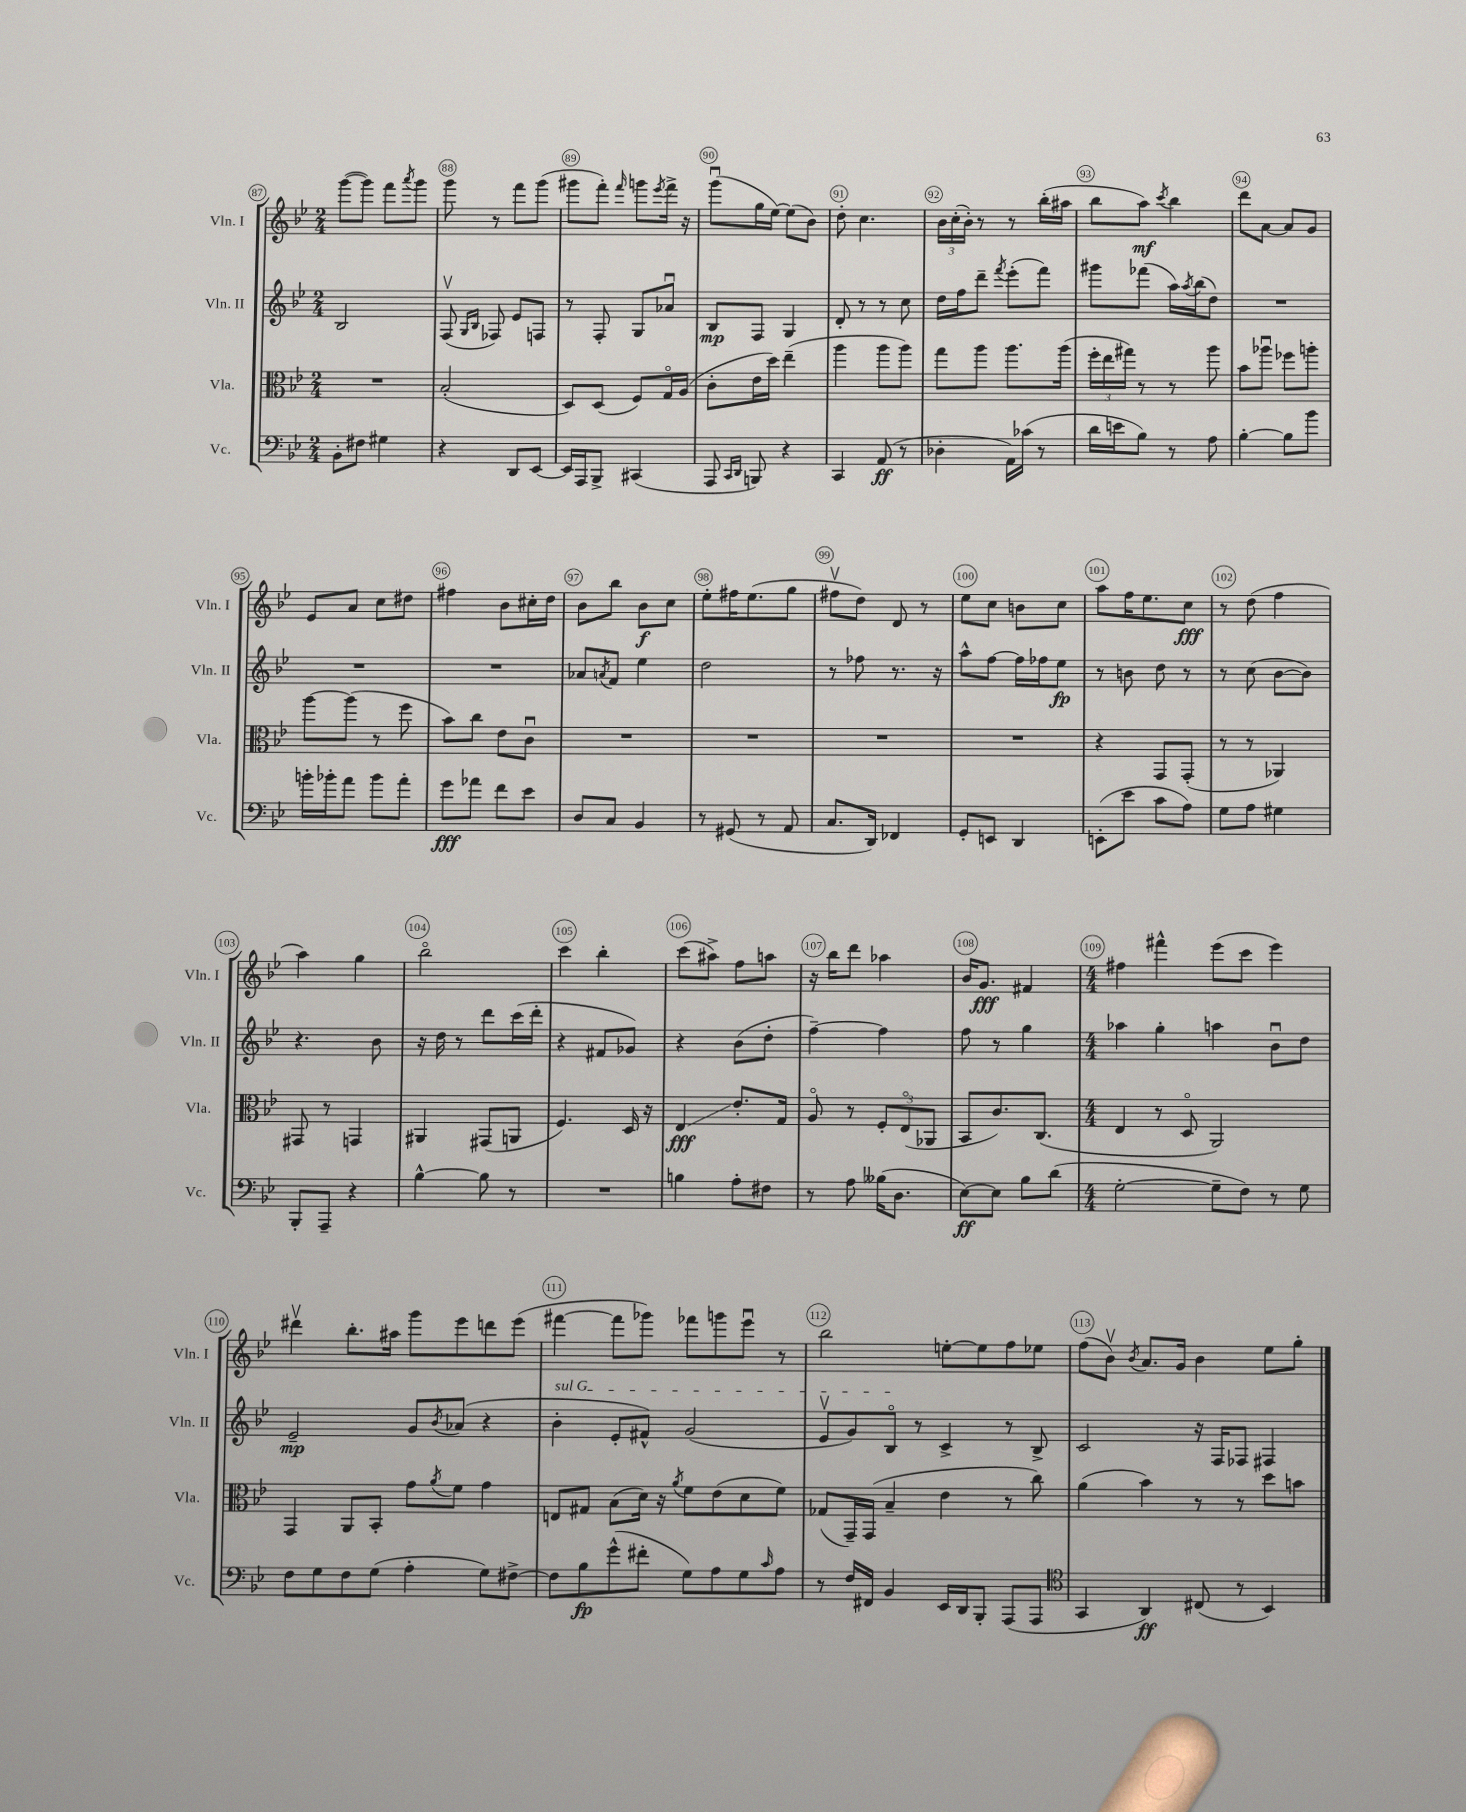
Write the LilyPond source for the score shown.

<<
\new StaffGroup <<
\new Staff = "s0" \with { instrumentName = "Vln. I" shortInstrumentName = "Vln. I" } {
    \clef treble \key bes \major \numericTimeSignature \time 2/4
    g'''8~( g'''8) f'''8 \acciaccatura { a'''8 } g'''8 |
    g'''8 r8 f'''8 g'''8( |
    gis'''8 f'''8-.) \grace { f'''16 } g'''8 \acciaccatura { ees'''8 } f'''16-> r16 |
    g'''8\downbow( g''16 ees''16~) ees''8( bes'8) |
    d''8-. c''4. |
    \tuplet 3/2 { bes'16 c''16-.( bes'16-.) } r8 r8 bes''16-.( ais''16 |
    bes''8 a''8\mf) \acciaccatura { c'''8 } bes''4 |
    d'''8 a'8~ a'8 g'8 |
    ees'8 a'8 c''8 dis''8 |
    fis''4 bes'8 cis''16-. d''16 |
    bes'8 bes''8 bes'8\f c''8 |
    ees''8-. fis''16 ees''8.( g''8 |
    fis''8\upbow d''8) d'8 r8 |
    ees''8 c''8 b'8 c''8 |
    a''8 f''16 ees''8. c''8\fff |
    r8 d''8( f''4 |
    a''4) g''4 |
    bes''2\flageolet |
    c'''4 bes''4-. |
    c'''8( ais''8->) f''8 a''8 |
    r16 bes''16 d'''8 aes''4 |
    bes'16 g'8.\fff fis'4 |
    \numericTimeSignature \time 4/4 fis''4 fis'''4-^ ees'''8( c'''8 ees'''4) |
    dis'''4\upbow bes''8.-. ais''16 g'''8 ees'''8 d'''8 ees'''8( |
    fis'''4~ fis'''8 ges'''8) fes'''8 g'''8 ees'''8\downbow r8 |
    bes''2 e''8~-. e''8 f''8 ees''8 |
    f''8( bes'8\upbow) \acciaccatura { bes'8 } a'8. g'16 bes'4 ees''8 g''8-. \bar "|." |
}
\new Staff = "s1" \with { instrumentName = "Vln. II" shortInstrumentName = "Vln. II" } {
    \clef treble \key bes \major \numericTimeSignature \time 2/4
    bes2 |
    f8\upbow( \grace { g16 bes16 } fes8) ees'8 f8 |
    r8 f8-. g8 aes'8\downbow |
    bes8\mp f8 g4 |
    d'8-. r8 r8 c''8 |
    d''16 f''16 d'''8-- \acciaccatura { f'''8 } ees'''8-.( f'''8) |
    gis'''8 fes'''8( a''16) \acciaccatura { a''8 } bes''16( d''8) |
    R2 |
    R2 |
    R2 |
    aes'8 \acciaccatura { a'8 } f'8 ees''4 |
    d''2 |
    r8 fes''8 r8. r16 |
    a''8-^ f''8~ f''16 fes''16 ees''8\fp |
    r8 b'8 d''8 r8 |
    r8 c''8( bes'8~ bes'8) |
    r4. bes'8 |
    r16 d''16 r8 d'''8 c'''16( d'''16-. |
    r4 fis'8 ges'8) |
    r4 bes'8( d''8-. |
    f''4~--) f''4 |
    f''8 r8 g''4 |
    \numericTimeSignature \time 4/4 aes''4 g''4-. a''4 bes'8\downbow d''8 |
    ees'2--\mp g'8 \acciaccatura { bes'8 } aes'8( r4 |
    \once \override TextSpanner.bound-details.left.text = \markup { \italic "sul G" } bes'4-.\startTextSpan ees'8-. fis'8-^) g'2( |
    ees'8\upbow g'8) bes8\flageolet\stopTextSpan r8 c'4-> r8 bes8-> |
    c'2 r16 f16 fes8 fis4 \bar "|." |
}
\new Staff = "s2" \with { instrumentName = "Vla." shortInstrumentName = "Vla." } {
    \clef alto \key bes \major \numericTimeSignature \time 2/4
    R2 |
    bes2-.( |
    d8) d8( f8) g16\flageolet a16( |
    c'8-. ees'16 d''16) ees''4--( |
    a''4 a''8 a''8) |
    g''8 a''8 a''8. a''16( |
    \tuplet 3/2 { f''16-. ees''16 gis''16) } r8 r8 a''8 |
    bes'8 aes''8\downbow fes''8 a''8-. |
    a''8~ a''8( r8 f''8 |
    bes'8) c''8 ees'8 c'8\downbow |
    R2 |
    R2 |
    R2 |
    R2 |
    r4 g,8 g,8-.( |
    r8 r8 aes,4) |
    gis,8 r8 g,4 |
    ais,4 gis,8( a,8 |
    f4.) d16 r16 |
    ees4\glissando\fff ees'8.-. g16 |
    a8\flageolet r8 \tuplet 3/2 { f8-. ees8\flageolet( aes,8 } |
    bes,8 c'8.) c8.( |
    \numericTimeSignature \time 4/4 ees4 r8 d8\flageolet a,2) |
    g,4 a,8 bes,8-. g'8 \acciaccatura { a'8 } f'8 g'4 |
    e8 gis8 bes8( d'16) r16 \acciaccatura { a'8 } f'8 ees'8( d'8 f'8) |
    ges8( g,16--) g,16( bes4-- ees'4 r8 c''8) |
    a'4( bes'4) r8 r8 d''8 b'8 \bar "|." |
}
\new Staff = "s3" \with { instrumentName = "Vc." shortInstrumentName = "Vc." } {
    \clef bass \key bes \major \numericTimeSignature \time 2/4
    bes,8-. fis8 gis4 |
    r4 d,8 ees,8~ |
    ees,16 a,,16 bes,,8-> cis,4( |
    a,,8 \grace { c,16 d,16 } b,,8) r4 |
    c,4 a,8\ff( r8 |
    des4-. a,16) ces'16( r8 |
    d'16 e'16 bes8) r8 a8 |
    bes4~-. bes8 bes'8 |
    b'16-. bes'16-. a'8 bes'8 a'8-. |
    g'8\fff aes'8 f'8 ees'8 |
    d8 c8 bes,4 |
    r8 gis,8( r8 a,8 |
    c8. d,16) fes,4 |
    g,8-. e,8 d,4 |
    e,8-.( ees'8 c'8 a8) |
    g8 a8 gis4 |
    bes,,8-. a,,8-- r4 |
    bes4~-^ bes8 r8 |
    R2 |
    b4 a8-. fis8 |
    r8 a8 beses16( d8. |
    ees8~\ff) ees8 bes8 d'8( |
    \numericTimeSignature \time 4/4 g2~-. g8-- f8) r8 g8 |
    f8 g8 f8 g8( a4-. g8) fis8~-> |
    fis8 bes8\fp g'8-^( fis'8-. g8) a8 g8 \grace { c'16 } a8 |
    r8 f16 fis,16 bes,4 ees,16 d,16 bes,,8-. a,,8( a,,8 |
    \clef tenor g,4 a,4\ff) cis8( r8 bes,4) \bar "|." |
}
>>
>>
\layout { \context { \Score currentBarNumber = #87 \override BarNumber.break-visibility = ##(#f #t #t) barNumberVisibility = #all-bar-numbers-visible \override BarNumber.stencil = #(make-stencil-circler 0.1 0.3 ly:text-interface::print) } }
